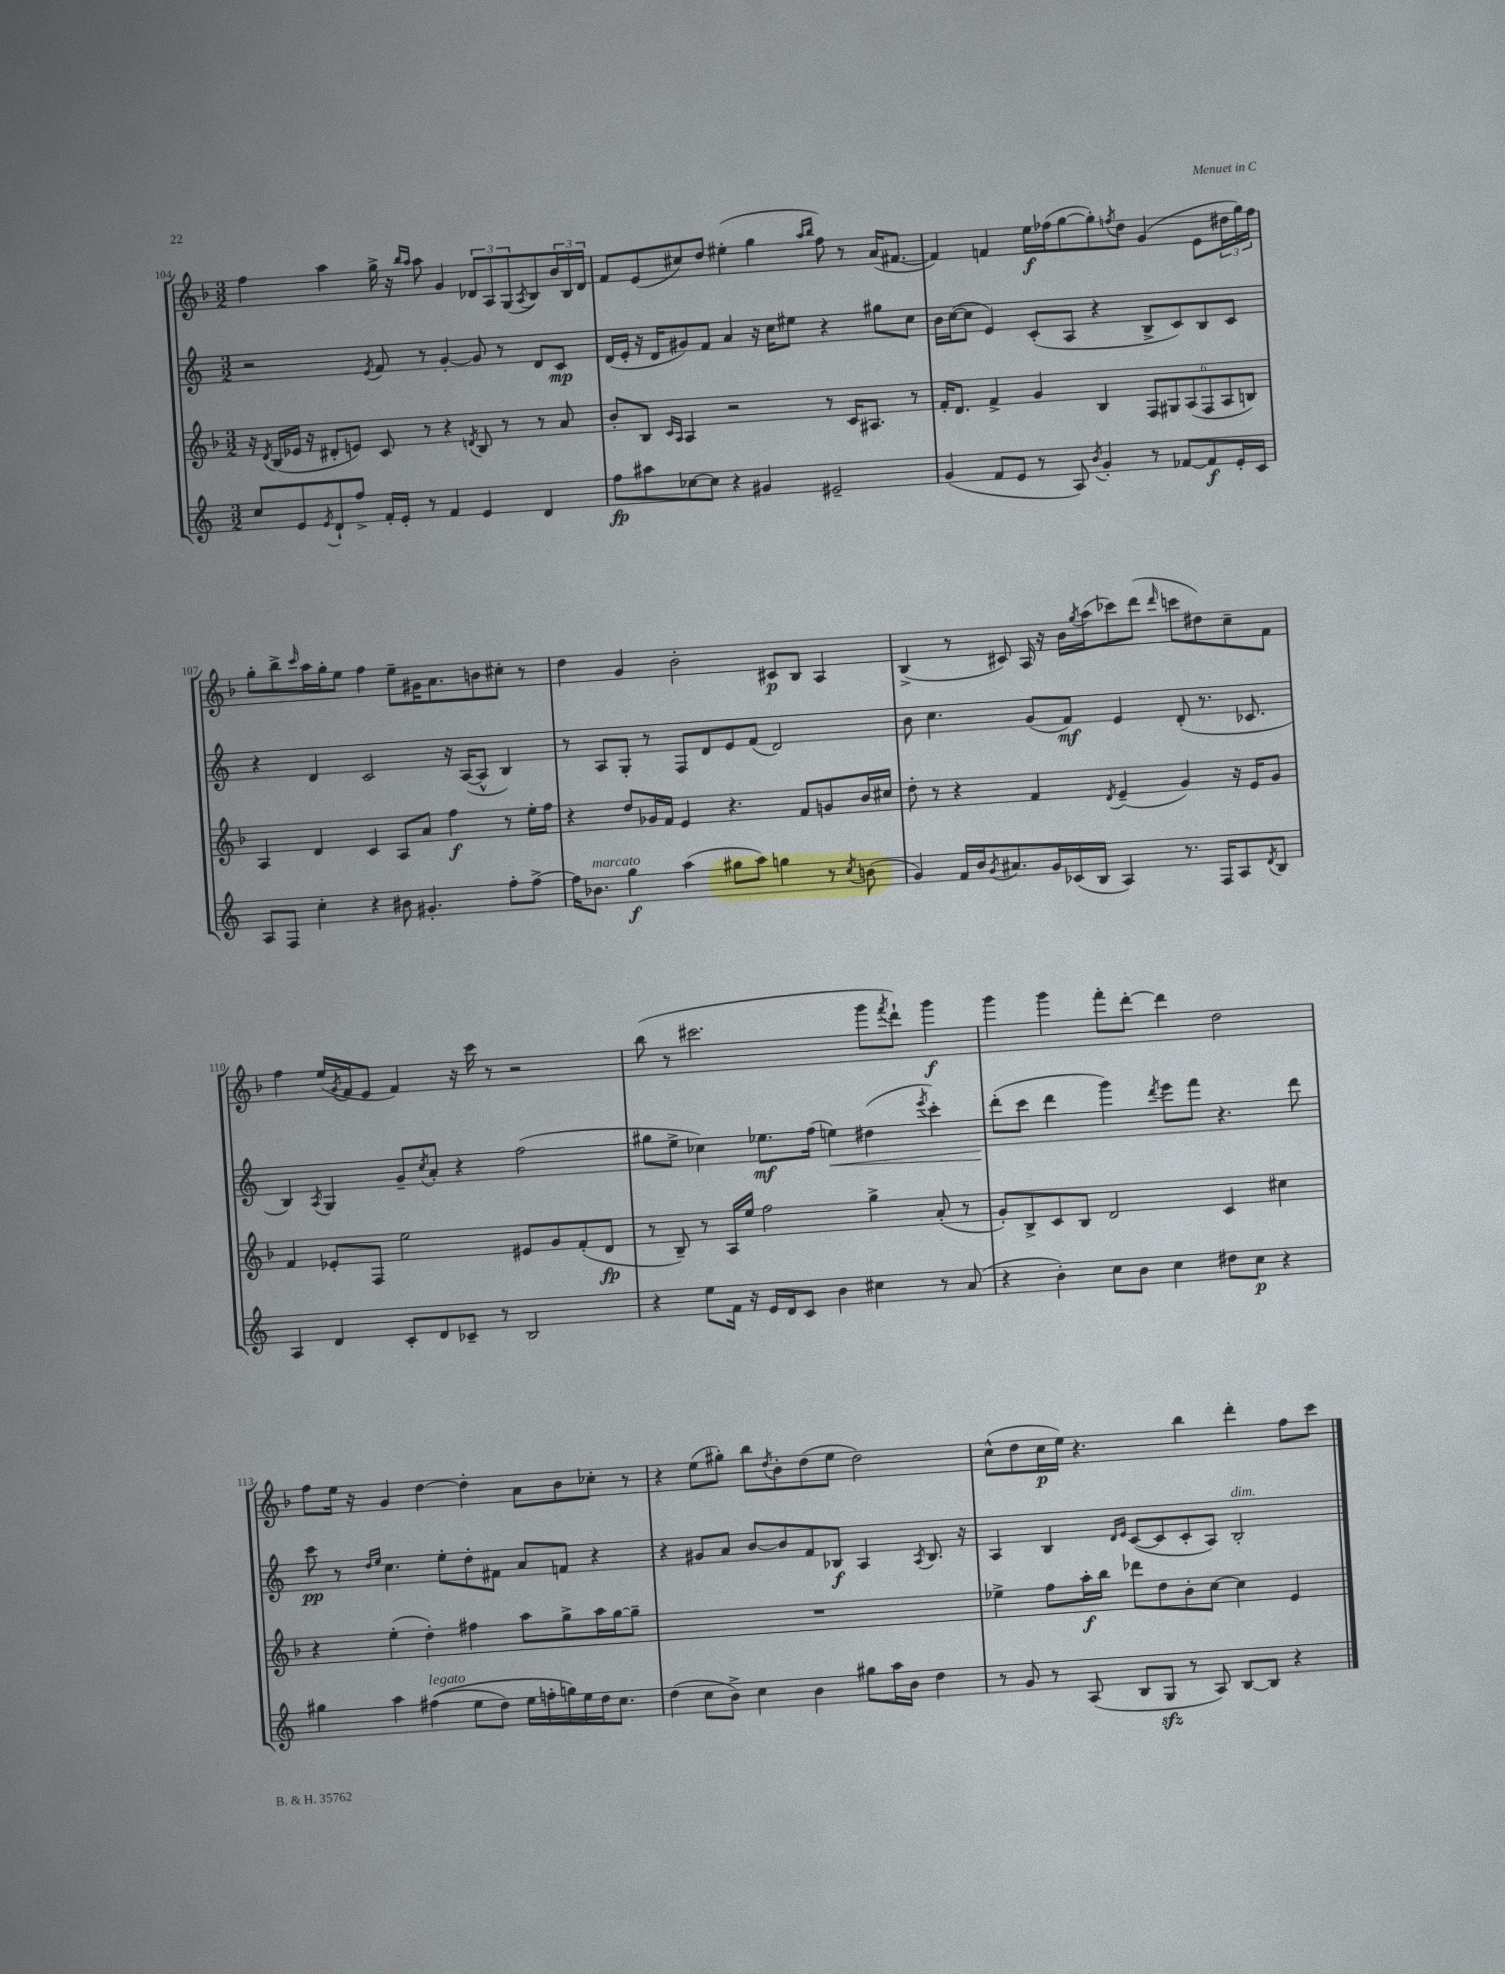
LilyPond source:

<<
\new StaffGroup <<
\new Staff = "s0" {
    \clef treble \key f \major \numericTimeSignature \time 3/2
    f''4 a''4 g''16-> r16 \grace { bes''16 a''16 } a''8 g'4 \tuplet 3/2 { des'8 a8 g8( } \acciaccatura { a8 } bes8) \tuplet 3/2 { bes'16 bes16 des'16 } |
    f'8 e'8( cis''8) d''8 eis''4-.( g''4 \grace { a''16 bes''16 } f''8) r8 a'16( fis'8.~ |
    fis'4) f'4 e''16\f fes''16( g''8~ g''8-.) \acciaccatura { f''8 } d''8 g'4( e'8 \tuplet 3/2 { dis''16 g''16) f''16 } |
    g''8-. bes''8-> \grace { c'''16 } a''16 g''16-. e''8 f''4 e''8-- gis'16 a'8. b'8 cis''8-. r8 |
    d''4 g'4 bes'2-. cis'8\p bes8 a4 |
    bes4->( r8 cis'8) a16 r16 bes'16 \acciaccatura { g''8 } a''16( ces'''8) d'''8( \grace { d'''16 } c'''8 dis''8) c''8-- f'8 |
    f''4 e''16( \acciaccatura { g'8 } f'16 e'8 f'4) r16 c'''16 r8 r2 |
    bes''8( r8 cis'''2. g'''8 \acciaccatura { f'''8 } d'''8-!) g'''4\f |
    g'''4 g'''4 f'''8-. d'''8~-. d'''4 d''2 |
    f''8 e''16 r16 g'4 d''4~ d''4-. a'8 bes'8 ces''8-. r8 |
    r4 e''8( gis''8-.) bes''8 \acciaccatura { d''8 } bes'8-. d''8( e''8 d''2) |
    c''8-^( d''8 c''16\p e''16) r4. bes''4 d'''4-. f''8 c'''8 \bar "|." |
}
\new Staff = "s1" {
    \clef treble \key c \major \numericTimeSignature \time 3/2
    r2 \acciaccatura { e'8 } f'8 r8 g'4~-. g'8 r8 d'8 c'8\mp |
    d'16( e'16-. r16 d'16 gis'8) f'8 a'4 r16 c''16 eis''8 r4 gis''8 c''8 |
    b'16 c''16~( c''8 e'4) c'8-.( a8 r4 b8-> c'8) b8 c'8 |
    r4 d'4 c'2 r16 a16~( a8-^ b4) |
    r8 a8 g8-. r8 f8 d'8 e'8 f'8( d'2) |
    b'8 c''4. g'8( f'8\mf) e'4 d'8-.( r8. ces'8. |
    b4) \acciaccatura { a8 } g4 g'8-- \acciaccatura { c''8 } a'8-. r4 f''2( |
    gis''8 e''8-> ces''4) ees''8.\mf f''16( e''4\<) dis''4( \acciaccatura { e'''8 } c'''4-.) |
    d'''8-.\!( c'''8 d'''4 g'''4) \acciaccatura { d'''8 } e'''8 f'''8 r4. d'''8 |
    c'''8\pp r8 \grace { d''16 e''16 } c''4. e''8-. d''8-. fis'8 a'8 f'8 r4 |
    r4 gis'8 a'8 b'8~ b'8 f'8 bes8\f a4 \acciaccatura { a8 } bes8. r16 |
    a4 b4 \grace { d'16 e'16 } c'8~( c'8 c'8-. a8) b2-.^\markup { \italic "dim." } \bar "|." |
}
\new Staff = "s2" {
    \clef treble \key f \major \numericTimeSignature \time 3/2
    r16 \acciaccatura { d'8 } bes16( ees'16 r16 dis'8-. e'8) c'8 r8 r4 \acciaccatura { d'8 } bes8 r8 r8 a'8 |
    bes'8-. bes8 \grace { c'16 a16 } a4 r2 r8 c'16 ais8. r8 |
    f'16-. d'8. f'4-> g'4 bes4 \tuplet 6/4 { f8 gis8 a8( f8 a8 b8) } |
    a4 d'4 c'4 a8 a'8 f''4\f r8 e''16-. f''16 |
    r4 d''8 ges'16 f'16 e'4 r4. f'8 g'8 bes'16 cis''16 |
    d''8-. r8 r4 f'4 \acciaccatura { d'8 } e'4--( g'4) r16 e'16 g'8 |
    f'4 ees'8-. f8 e''2 eis'8 g'8 f'8-.( d'8\fp |
    r8 bes8--) r8 a16 e''16 f''2 g''4-> a'8-.( r8 |
    g'8-.) bes8-> c'8 bes8 d'2 c'4 cis''4 |
    r4 e''4-.( d''4-.) fis''4 a''8 g''8-> a''16 g''16~ g''8-- |
    R1. |
    ees''4-> f''8 a''16-.\f bes''16 des'''8 d''8 bes'8-. c''8~ c''4 e'4 \bar "|." |
}
\new Staff = "s3" {
    \clef treble \key c \major \numericTimeSignature \time 3/2
    c''8 e'8 \acciaccatura { e'8 } d'8-! f''8-> f'16-. e'16-. r8 f'4 e'4 d'4 |
    f''8\fp ais''8 ces''8~ ces''8 r4 gis'4 eis'2-- |
    g'4( f'8 e'8 r8 a8) \acciaccatura { b'8 } g'4-. r8 fes'8~ fes'8\f e'16-. c'16 |
    a8 f8 c''4-. r4 bis'8 gis'4.-. f''8-. f''8~-> |
    f''16 bes'8.^\markup { \italic "marcato" } g''4\f a''4( gis''8 a''8) g''4 r8 \acciaccatura { c''8 } b'8( |
    g'4) f'16 b'16 \acciaccatura { g'8 } ais'8. g'16 ces'16( b16 a4) r8. f16 a8 \acciaccatura { d'8 } b8 |
    a4 d'4 c'8-. d'8 ces'8-- r8 b2 |
    r4 e''8 f'16 r16 e'16 d'16 c'8 b'4 cis''4 r8 a'8( |
    r4 b'4-.) c''8 b'8 c''4 dis''8 c''8\p r4 |
    gis''4 a''4 fis''4^\markup { \italic "legato" }(\( e''8 d''8) e''16 f''16-. g''16\) e''16 d''16 c''8. |
    d''4( c''8 b'8->) c''4 b'4 gis''8 a''16 b'16 d''4 |
    r8 g'8 r8 a8( b8 g8\sfz r8 a8) b8~ b8 r4 \bar "|." |
}
>>
>>
\layout { \context { \Score currentBarNumber = #104 } }
